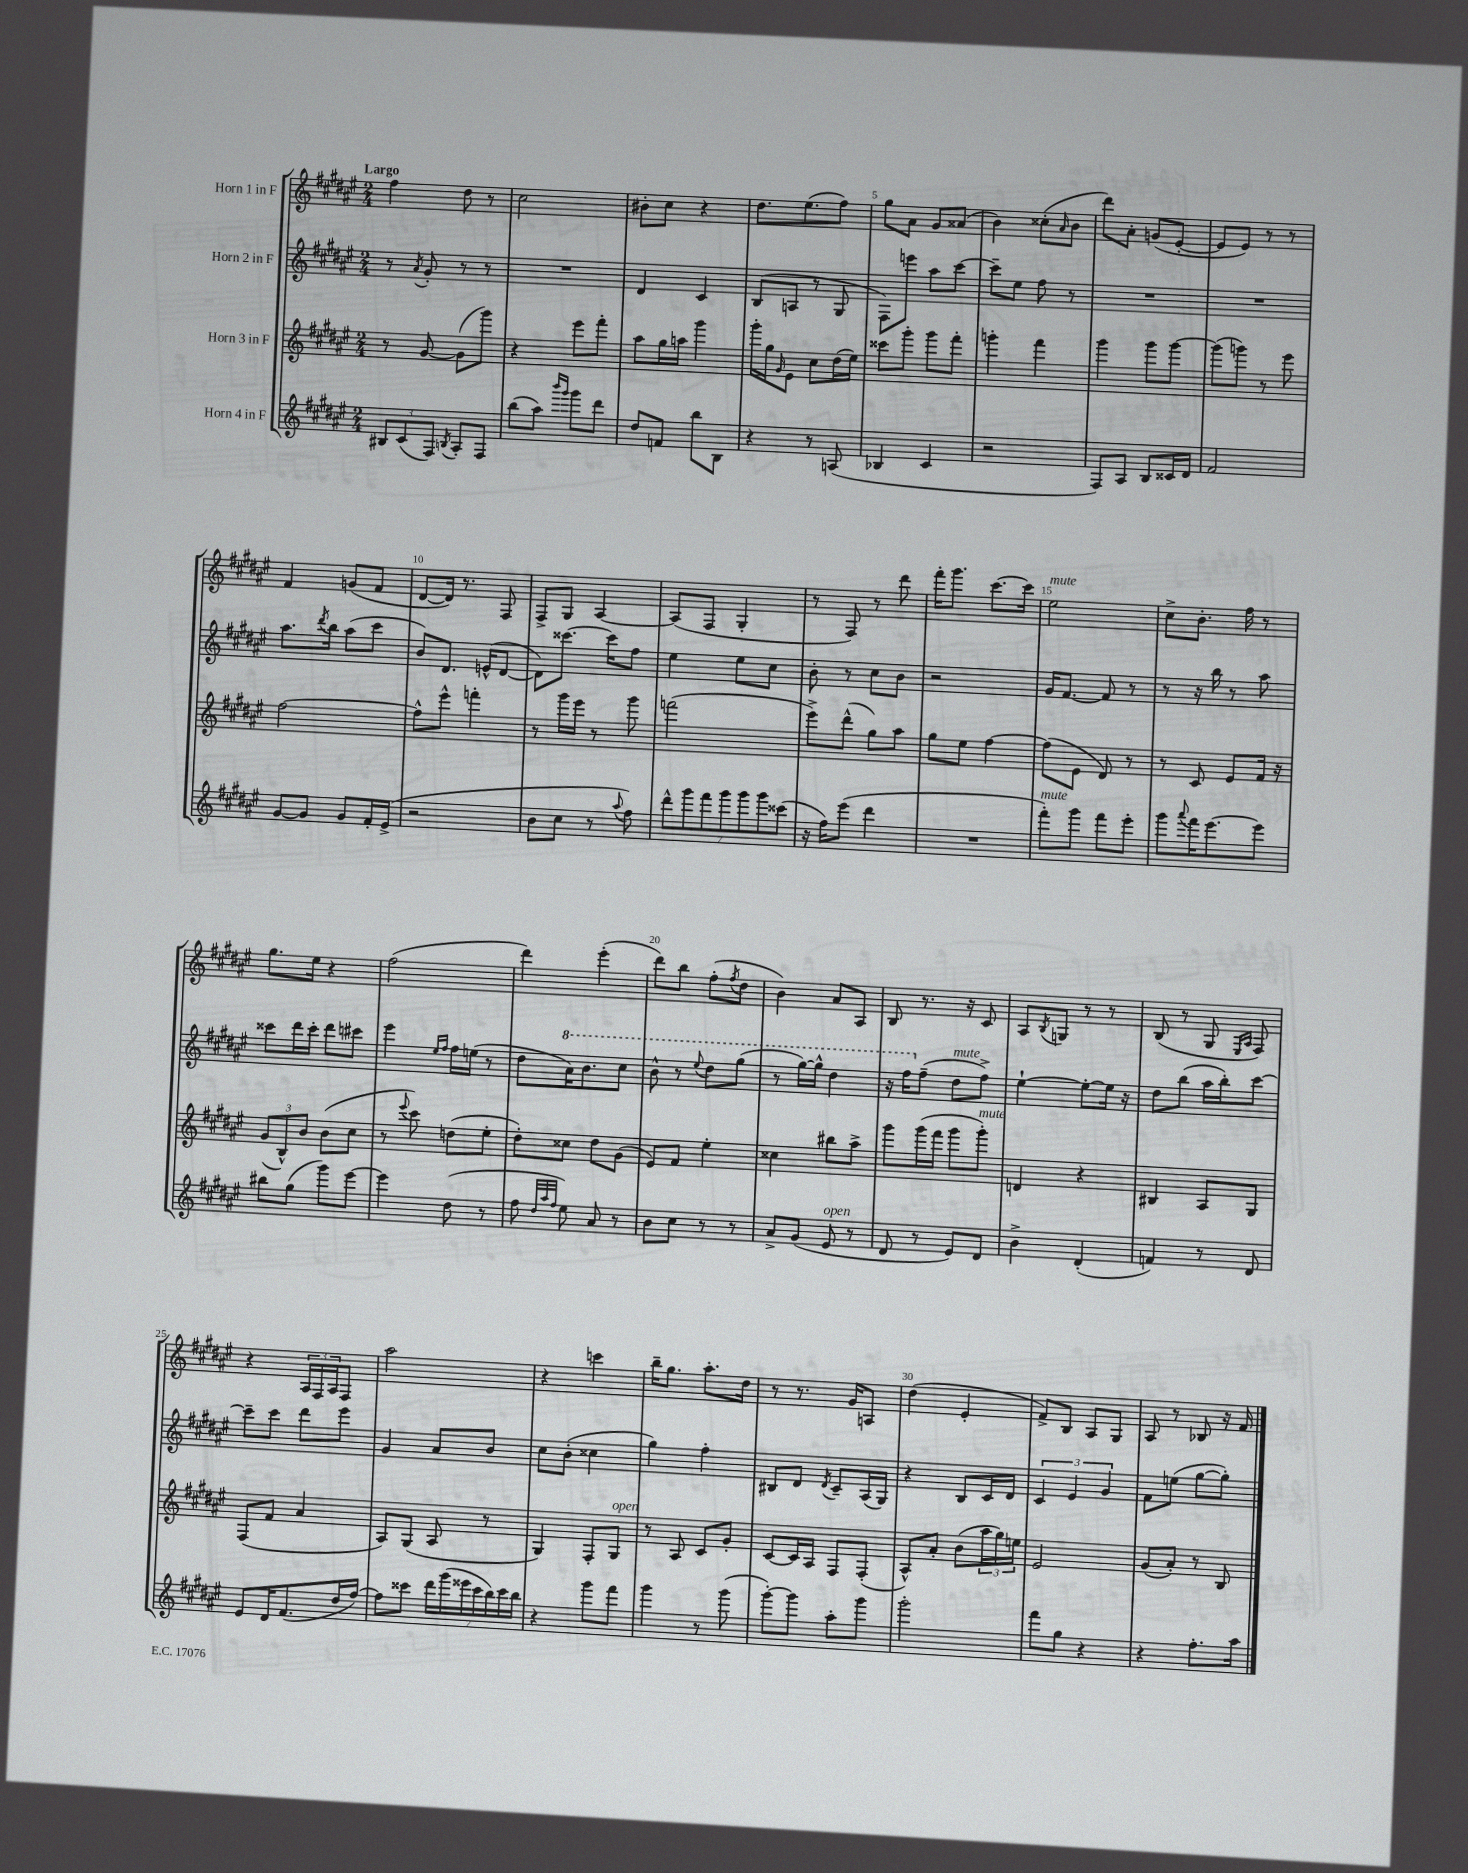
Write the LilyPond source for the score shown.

<<
\new StaffGroup <<
\new Staff = "s0" \with { instrumentName = "Horn 1 in F" } {
    \clef treble \key fis \major \numericTimeSignature \time 2/4 \tempo "Largo"
    fis''4 dis''8 r8 |
    cis''2 |
    bis'8-. cis''8 r4 |
    dis''8. eis''8.( fis''8) |
    gis''8 ais'8 gis'8 aisis'8( |
    b'4) cisis''8-.( \grace { ais'16 } b'8 |
    dis'''8) ais'8-. g'8( eis'8~-. |
    eis'8 eis'8) r8 r8 |
    fis'4 g'8( fis'8 |
    dis'8~ dis'16) r8. fis8 |
    fis8-> gis8 ais4~ |
    ais8( fis8 gis4-. |
    r8 fis8) r8 dis'''8 |
    fis'''16-. gis'''8. cis'''8.~ cis'''16 |
    eis''2^\markup { \italic "mute" } |
    cis''8-> b'8.-. fis''16 r8 |
    gis''8. eis''16 r4 |
    fis''2( |
    dis'''4) eis'''4-.( |
    dis'''8) b''8 fis''8-.( \acciaccatura { fis''8 } dis''8 |
    b'4) ais'8 ais8 |
    b8 r8. r16 cis'8 |
    ais8 \acciaccatura { b8 } g8 r8 r8 |
    b8( r8 gis8 \grace { eis16 ais16 } fis8) |
    r4 \tuplet 3/2 { ais16 fis16 ais16 } fis8 |
    ais''2 |
    r4 c'''4 |
    b''16-- gis''8. ais''8.-. dis''16 |
    r8 r8. gis'16 a8 |
    dis''4( eis'4-. |
    fis'8->) b8 ais8 gis8 |
    ais8 r8 bes8 r16 fis'16 \bar "|." |
}
\new Staff = "s1" \with { instrumentName = "Horn 2 in F" } {
    \clef treble \key fis \major \numericTimeSignature \time 2/4
    r8 \acciaccatura { ais'8 } gis'8-. r8 r8 |
    R2 |
    dis'4 cis'4 |
    b8( a8 r8 gis8 |
    fis8) e'''8 ais''8 cis'''8~ |
    cis'''8-- eis''8 fis''8 r8 |
    R2 |
    R2 |
    ais''8. \acciaccatura { dis'''8 } b''16 ais''8( cis'''8 |
    b'8) dis'8. e'16-^( dis'8~ |
    dis'8) cisis'''8.~ cisis'''16 fis''8 |
    eis''4 eis''8 cis''8 |
    b'8-. r8 cis''8 b'8 |
    r2 |
    gis'16 fis'8.~ fis'8 r8 |
    r8 r16 b''16 r8 ais''8 |
    cisis'''8 dis'''16 cisis'''16-. dis'''8 cis'''8 |
    eis'''4 \grace { eis''16 fis''16 } fis''16 e''16( r8 |
    dis''8 \ottava #1 ais''16) b''8. cis'''8 |
    b''8-^ r8 \appoggiatura { eis'''8 } dis'''8 gis'''8( |
    r8 gis'''16~) gis'''16-^ dis'''4 |
    r16 fis'''16 \ottava #0 fis''8--( dis''8^\markup { \italic "mute" } fis''8->) |
    eis''4~-! eis''8~-. eis''16 r16 |
    dis''8 b''8( ais''16 b''16-.) cis'''8~ |
    cis'''8-- cis'''8 dis'''8 eis'''8 |
    gis'4 ais'8 b'8 |
    cis''8 b'8-.( cisis''4 |
    gis''4) fis''4-. |
    bis8 dis'8 \acciaccatura { dis'8 } cis'8-- ais16( gis16) |
    r4 b8 cis'16 dis'16 |
    \tuplet 3/2 { cis'4 eis'4 gis'4 } |
    fis'8 e''8( gis''8~ gis''8-.) \bar "|." |
}
\new Staff = "s2" \with { instrumentName = "Horn 3 in F" } {
    \clef treble \key fis \major \numericTimeSignature \time 2/4
    r8 gis'8~ gis'8( gis'''8) |
    r4 eis'''8 fis'''8-. |
    ais''8 gis''16 a''16 gis'''4 |
    gis'''16-. gis''16 \grace { gis'16 } eis'8 cis''8 dis''16( eis''16) |
    cisis'''8 gis'''8-. gis'''8 fis'''8-. |
    g'''4-. fis'''4 |
    gis'''4 gis'''8 gis'''8~ |
    gis'''8( g'''8) r8 eis'''8 |
    fis''2~ |
    fis''8-^ eis'''8-^ f'''4-. |
    r8 gis'''16 eis'''16 r8 gis'''8 |
    f'''2( |
    eis'''8->) dis'''8-^( gis''8) ais''8 |
    gis''8 eis''8 fis''4~ |
    fis''8( eis'8 dis'8) r8 |
    r8 cis'8 eis'8 fis'16 r16 |
    \tuplet 3/2 { gis'8( b8-^) b'8 } b'8( cis''8 |
    r8 \appoggiatura { eis'''8 } cis'''8) d''8( eis''8-. |
    dis''8-.) cisis''8 dis''8 gis'8( |
    eis'8) fis'8 eis''4-. |
    cisis''4 bis''8 ais''8-> |
    gis'''8 gis'''16( fis'''16 gis'''8 gis'''8-.^\markup { \italic "mute" }) |
    d'4 r4 |
    bis4 ais8 gis8 |
    fis8( fis'8 ais'4 |
    ais8) gis8( ais8 r8 |
    gis4) fis8-. gis8^\markup { \italic "open" } |
    r8 ais8 cis'8 gis'8-. |
    cis'8~ cis'16 ais16 fis8 fis8-.( |
    ais8-^) ais'8-. b'8( \tuplet 3/2 { ais''16 gis''16) e''16 } |
    eis'2 |
    gis'8( ais'8-.) r8 b8 \bar "|." |
}
\new Staff = "s3" \with { instrumentName = "Horn 4 in F" } {
    \clef treble \key fis \major \numericTimeSignature \time 2/4
    \tuplet 3/2 { bis8 cis'8( fis8) } \acciaccatura { b8 } ais8-. fis8 |
    b''8( ais''8) \grace { b'''16 gis'''16 } gis'''8 dis'''8 |
    dis''8 f'8 b''8 b8 |
    r4 r8 a8( |
    bes4 cis'4 |
    r2 |
    fis8) ais8 b8 cisis'16 dis'16 |
    fis'2 |
    gis'8~ gis'8 gis'8 fis'16-. eis'16->( |
    r2 |
    b'8 cis''8 r8 \appoggiatura { ais''8 } fis''8) |
    \tuplet 7/4 { dis'''8-^ gis'''8 fis'''8 gis'''8 gis'''8 gis'''8 cisis'''8( } |
    r16 fis''16) eis'''8( dis'''4 |
    R2 |
    fis'''8-.^\markup { \italic "mute" }) gis'''8 fis'''8 eis'''8-. |
    gis'''8 \appoggiatura { ais'''8 } fis'''16 eis'''8.~ eis'''8 |
    bis''8 gis''8( gis'''8) eis'''8~ |
    eis'''4 dis''8( r8 |
    fis''8 \grace { dis''32 ais''32 fis''32 } eis''8) ais'8 r8 |
    b'8 cis''8 r8 r8 |
    ais'8-> gis'8( eis'8^\markup { \italic "open" } r8 |
    dis'8 r8 eis'8) dis'8 |
    b'4-> dis'4-.( |
    f'4) r8 dis'8 |
    eis'8 dis'16 fis'8.( dis''16 fis''16~) |
    fis''8 cisis'''8 \tuplet 7/4 { dis'''16 gis'''16( eisis'''16 cisis'''16 b''16) cisis'''16 b''16 } |
    r4 gis'''8 fis'''8 |
    gis'''4 r8 gis'''8( |
    gis'''8~-.) gis'''8 ais''8-. gis'''8 |
    gis'''2-. |
    fis'''8 gis''8 r4 |
    r4 fis''8.-. ais''16 \bar "|." |
}
>>
>>
\layout { \context { \Score \override BarNumber.break-visibility = ##(#f #t #t) barNumberVisibility = #(every-nth-bar-number-visible 5) } }
